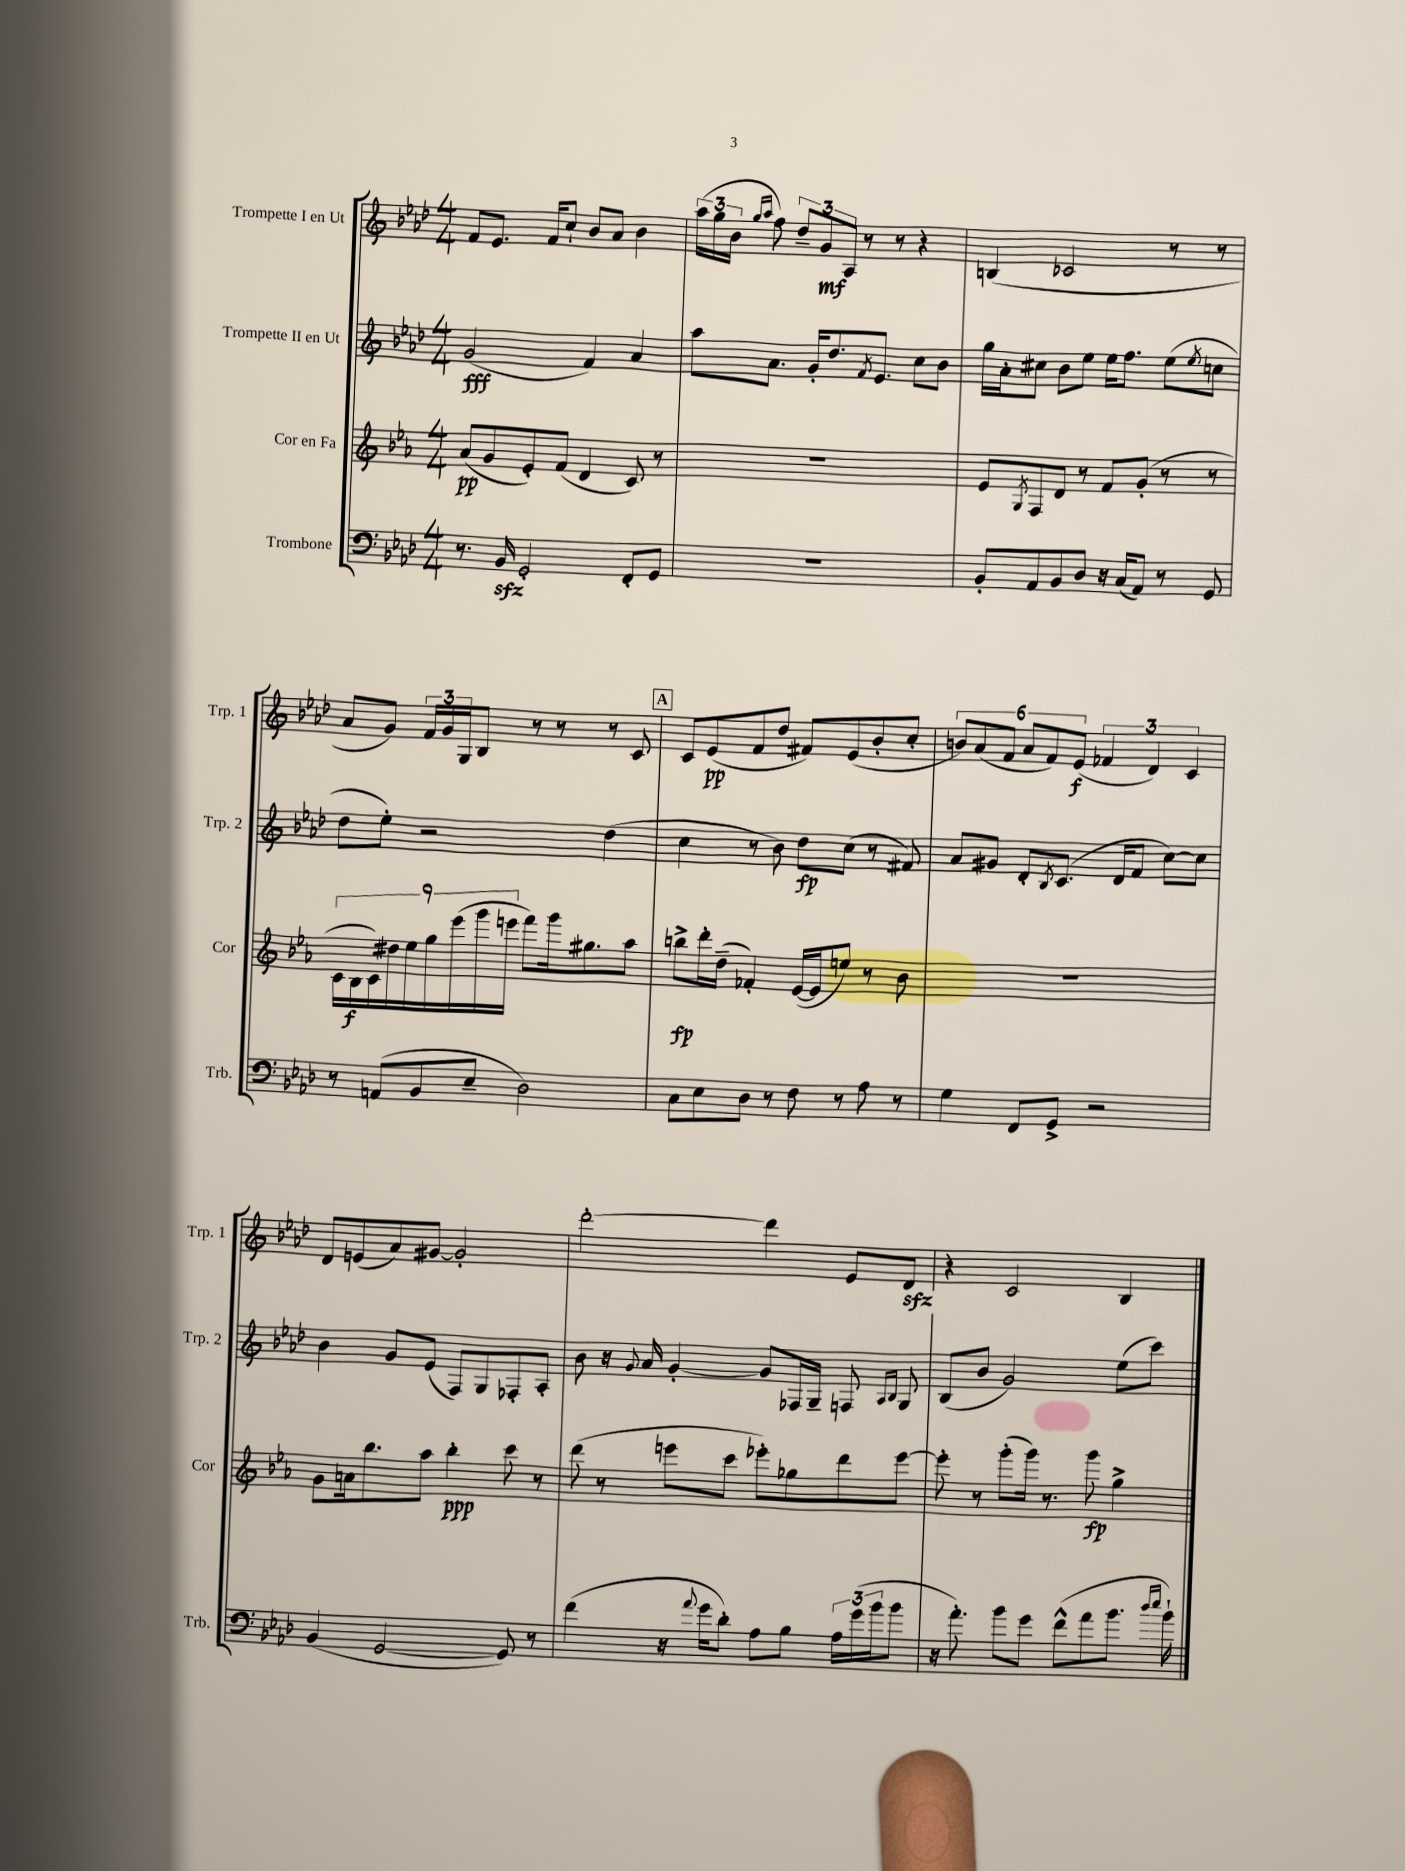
<<
\new StaffGroup <<
\new Staff = "s0" \with { instrumentName = "Trompette I en Ut" shortInstrumentName = "Trp. 1" } {
    \clef treble \key aes \major \numericTimeSignature \time 4/4
    f'8 ees'8. f'16 c''8-! bes'8 aes'8 bes'4 |
    \tuplet 3/2 { aes''16( g''16 bes'16 } \grace { g''16 aes''16 } f''8) \tuplet 3/2 { des''8-- g'8\mf aes8 } r8 r8 r4 |
    b4( ces'2 r8 r8 |
    aes'8 g'8) \tuplet 3/2 { f'16 g'16 g16 } bes8 r8 r8 r8 c'8 |
    \mark \markup { \box "A" } c'8 ees'8\pp( f'8 des''8 fis'8) ees'8( bes'8-. c''8-. |
    \tuplet 6/4 { b'8) aes'8( f'8 aes'8 f'8) ees'8\f( } \tuplet 3/2 { fes'4 des'4) c'4 } |
    des'8 e'8( aes'8) gis'8~ gis'2-. |
    des'''2~-. des'''4 ees'8 des'8\sfz |
    r4 c'2 bes4 \bar "|." |
}
\new Staff = "s1" \with { instrumentName = "Trompette II en Ut" shortInstrumentName = "Trp. 2" } {
    \clef treble \key aes \major \numericTimeSignature \time 4/4
    g'2\fff( f'4) aes'4 |
    aes''8 aes'8. g'16-. des''8. \acciaccatura { f'8 } ees'8. c''8 bes'8 |
    g''16 aes'16-. cis''8 bes'8 ees''8 ees''16 f''8. ees''8( \acciaccatura { ees''8 } c''8 |
    des''8 ees''8-.) r2 des''4( |
    \mark \markup { \box "A" } c''4 r8 bes'8) des''8\fp c''8( r8 fis'8) |
    aes'8 gis'8 des'8-. \acciaccatura { bes8 } c'8.( des'16 f'8 c''8~) c''8 |
    bes'4 g'8 ees'8( f8) g8 fes8-. aes8-. |
    bes'8 r16 \appoggiatura { g'8 } aes'16 g'4~-. g'8 fes16 g16-- f8 \grace { aes16 bes16 } g8 |
    bes8( bes'8 g'2) ees''8( c'''8) \bar "|." |
}
\new Staff = "s2" \with { instrumentName = "Cor en Fa" shortInstrumentName = "Cor" } {
    \clef treble \key ees \major \numericTimeSignature \time 4/4
    aes'8\pp( g'8 ees'8-.) f'8( d'4 c'8) r8 |
    R1 |
    ees'8 \acciaccatura { g8 } f8 d'8 r8 f'8 g'8-.( r8 r8 |
    \tuplet 9/8 { c'16 bes16\f c'16) dis''16 ees''16 g''16 ees'''16( g'''16 e'''16 } f'''8) g'''16 gis''8. aes''8 |
    \mark \markup { \box "A" } b''8->\fp d'''16-. d''16--( fes'4-.) ees'16~( ees'16 e''8) r8 bes'8 |
    R1 |
    g'8 a'16 bes''8. aes''8 bes''4-.\ppp c'''8 r8 |
    d'''8( r8 e'''8 c'''8 ees'''8-.) ges''8 d'''8 ees'''8~ |
    ees'''8-. r8 g'''8-.( g'''16) r8. g'''8\fp g''4-> \bar "|." |
}
\new Staff = "s3" \with { instrumentName = "Trombone" shortInstrumentName = "Trb." } {
    \clef bass \key aes \major \numericTimeSignature \time 4/4
    r8. bes,16\sfz g,2-. f,8-. g,8 |
    R1 |
    bes,8-. aes,8 bes,8 des8 r16 c16( aes,8) r8 g,8 |
    r8 a,8( bes,8 ees8-- des2) |
    \mark \markup { \box "A" } c8 ees8 des8 r8 f8 r8 aes8 r8 |
    g4 f,8 g,8-> r2 |
    bes,4( g,2~ g,8) r8 |
    f'4( r16 \appoggiatura { aes'8 } g'16 des'8-.) aes8 bes8 \tuplet 3/2 { aes16 g'16( bes'16 } bes'8 |
    r16 aes'8.-.) bes'8 g'8 f'8-^( aes'8 bes'8. \grace { des''16 ees''16 } bes'16-!) \bar "|." |
}
>>
>>
\layout { \context { \Score \remove "Bar_number_engraver" } }
